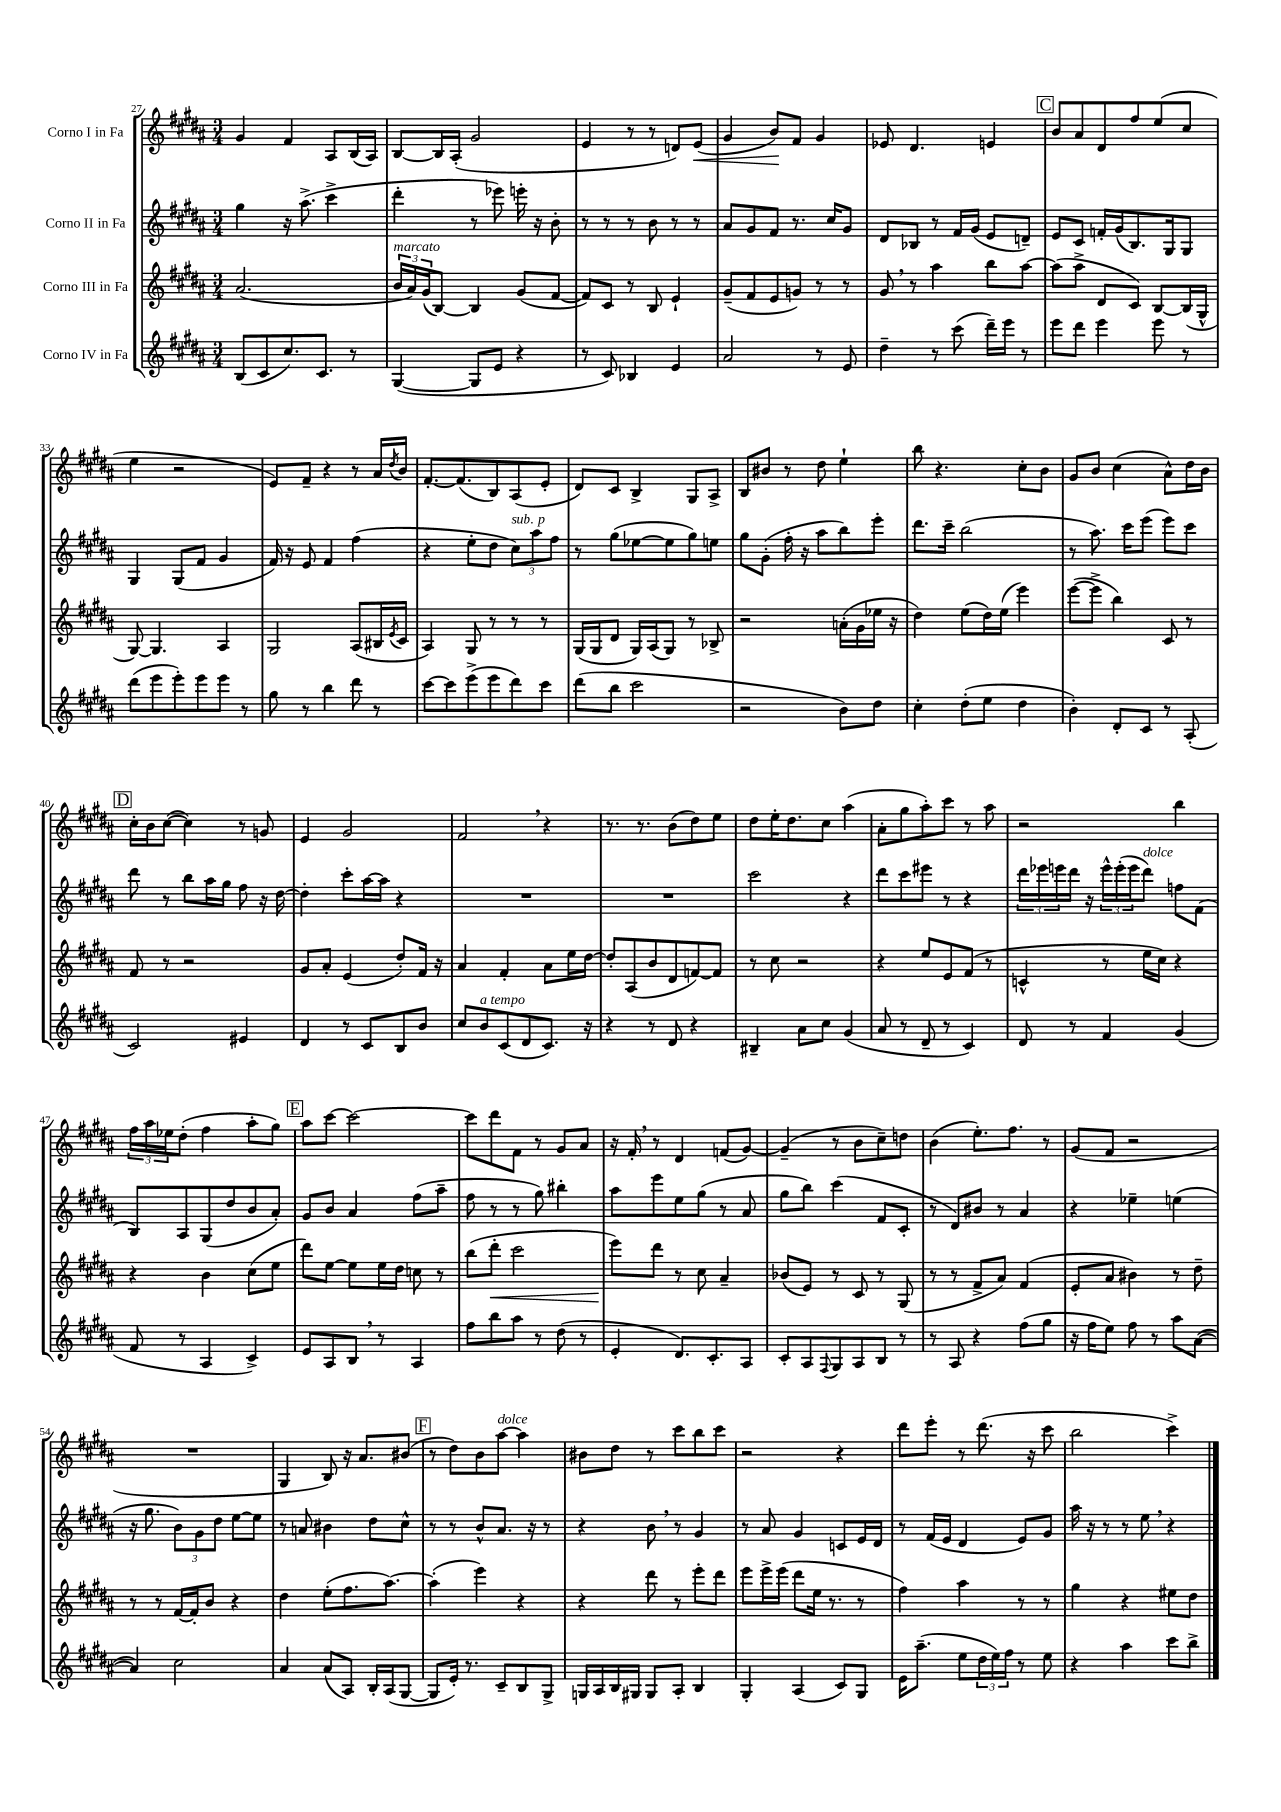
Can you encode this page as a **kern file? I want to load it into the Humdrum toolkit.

**kern	**kern	**dynam	**kern	**kern	**dynam
*part4	*part3	*part3	*part2	*part1	*part1
*staff4	*staff3	*staff3	*staff2	*staff1	*staff1
*I"Corno IV in Fa	*I"Corno III in Fa	*	*I"Corno II in Fa	*I"Corno I in Fa	*
*clefG2	*clefG2	*	*clefG2	*clefG2	*
*k[f#c#g#d#a#]	*k[f#c#g#d#a#]	*	*k[f#c#g#d#a#]	*k[f#c#g#d#a#]	*
*M3/4	*M3/4	*	*M3/4	*M3/4	*
=27	=27	=27	=27	=27	=27
(8B/L	(2.a#/	.	4gg#\	4g#/	.
8c#/	.	.	.	.	.
8.cc#/)	.	.	16r	4f#/	.
.	.	.	(8.aa#^\	.	.
8.c#/J	.	.	.	.	.
.	.	.	4ccc#^\	8A#/L	.
8r	.	.	.	(16B/L	.
.	.	.	.	16A#/JJ)	.
=28	=28	=28	=28	=28	=28
!	!LO:TX:a:i:t=marcato	!	!	!	!
([4G#/	24b/LL	.	4ddd#'\	[8B/L	.
.	24a#/)	.	.	.	.
.	(24g#/J	.	.	.	.
.	[8B/J)	.	.	16B/L]	.
.	.	.	.	(16A#'/JJ	.
8G#/L]	4B/]	.	8r	2g#/	.
8e/J	.	.	8eee-X\)	.	.
4r	(8g#/L	.	16eeen'\	.	.
.	.	.	16r	.	.
.	[8f#/J	.	8b'\	.	.
=29	=29	=29	=29	=29	=29
8r	8f#/L])	.	8r	4e/	.
8c#/)	8c#/J	.	8r	.	.
4B-X/	8r	.	8r	8r	.
.	8B/	.	8b\	8r	.
4e/	4e`/	.	8r	8dn/L)	.
!	!	!	!	!	!LO:HP:b
.	.	.	8r	(8e/J	<
=30	=30	=30	=30	=30	=30
2a#/	(8g#~/L	.	8a#/L	4g#/	.
.	8f#/	.	8g#/	.	.
.	8e/	.	8f#/J	8b/L)	.
.	8gn/J)	.	8.r	8f#/J	[
8r	8r	.	.	4g#/	.
.	.	.	16cc#/KL	.	.
8e/	8r	.	8g#/J	.	.
=31	=31	=31	=31	=31	=31
4dd#~\	8g#,/	.	8d#/L	8e-X/	.
.	8r	.	8B-X/J	4.d#/	.
8r	4aa#\	.	8r	.	.
(8ccc#\	.	.	16f#/LL	.	.
.	.	.	(16g#/JJ	.	.
16ddd#~\LL)	8bb\L	.	8e/L	4en/	.
16eee\JJ	.	.	.	.	.
8r	[8aa#\J	.	8dn~/J)	.	.
!!LO:REH:place=s1:t=C
=32	=32	=32	=32	=32	=32
8eee\L	(8aa#\L]	.	8e/L	8b/L	.
8ddd#\J	8aa#^\J	.	8c#/J	8a#/	.
4eee\	8d#/L	.	16fn'/LL	8d#/	.
.	.	.	(16g#/J	.	.
.	8c#/J)	.	8.B/)	8ff#/	.
8eee\	[8B/L	.	.	(8ee/	.
.	.	.	16G#/k	.	.
8r	(16B/L]	.	8G#/J	8cc#/J	.
.	16G#^^/JJ	.	.	.	.
!!LO:LB:g=z
=33	=33	=33	=33	=33	=33
(8ddd#\L	[8G#/)	.	4G#/	4ee\	.
8eee\	4.G#/]	.	.	.	.
8eee'\)	.	.	(8G#/L	2r	.
8eee\	.	.	8f#/J	.	.
8eee\J	4A#/	.	4g#/	.	.
8r	.	.	.	.	.
=34	=34	=34	=34	=34	=34
8gg#\	2G#/	.	16f#/)	8e/L)	.
.	.	.	16r	.	.
8r	.	.	8e/	8f#~/J	.
4bb\	.	.	4f#/	4r	.
8ddd#\	(8A#/L	.	(4ff#\	8r	.
8r	16B#X/L	.	.	16a#/LL	.
.	8qe/	.	.	8qdd#/	.
.	16c#/JJ	.	.	16b/JJ	.
=35	=35	=35	=35	=35	=35
[8ccc#\L	4A#/)	.	4r	[8.f#'/L	.
8ccc#\]	.	.	.	.	.
.	.	.	.	(8.f#/]	.
(8eee^\	8G#/	.	8ee'\L	.	.
8eee\	8r	.	8dd#\J	8B/)	.
!	!	!	!LO:TX:a:i:t=sub. p	!	!
8ddd#\)	8r	.	12cc#\L)	(8A#/	.
.	.	.	12aa#\	.	.
8ccc#\J	8r	.	.	8e'/J	.
.	.	.	12ff#\J	.	.
=36	=36	=36	=36	=36	=36
(8ddd#\L	(16G#/LL	.	8r	8d#/L)	.
.	16G#/J	.	.	.	.
8bb\J	8d#/J	.	(8gg#\L	8c#/J	.
2ccc#\	16G#/LL)	.	[8ee-X\	4B^/	.
.	(16A#/J	.	.	.	.
.	8G#/J)	.	8ee-\]	.	.
.	8r	.	8gg#\)	8G#/L	.
.	8B-X^/	.	8een\J	8A#^/J	.
=37	=37	=37	=37	=37	=37
2r	2r	.	8gg#\L	8B/L	.
.	.	.	(8g#'\J	8b#X/J	.
.	.	.	16ff#'\	8r	.
.	.	.	16r	.	.
.	.	.	8aa#\L	8dd#\	.
8b\L)	(16an'\LL	.	8bb\)	4ee`\	.
.	16g#\	.	.	.	.
8dd#\J	16ee-X\JJ	.	8eee'\J	.	.
.	16r	.	.	.	.
=38	=38	=38	=38	=38	=38
4cc#'\	4dd#\)	.	8.ddd#\L	8bb\	.
.	.	.	.	4.r	.
.	.	.	16ccc#~\Jk	.	.
(8dd#'\L	(8ee\L	.	(2bb\	.	.
8ee\J	16dd#\L)	.	.	.	.
.	(16ee\JJ	.	.	.	.
4dd#\	4eee\)	.	.	8cc#'\L	.
.	.	.	.	8b\J	.
=39	=39	=39	=39	=39	=39
4b'\)	([8eee\L	.	8r	8g#/L	.
.	8eee^\J]	.	8.aa#\)	8b/J	.
8d#'/L	4bb\)	.	.	(4cc#\	.
.	.	.	16ccc#\KL	.	.
8c#/J	.	.	(8eee\J	.	.
8r	8c#/	.	8eee\L)	8a#^^\L)	.
(8A#'/	8r	.	8ccc#\J	16dd#\L	.
.	.	.	.	16b\JJ	.
!!LO:LB:g=z
!!LO:REH:place=s1:t=D
=40	=40	=40	=40	=40	=40
2c#/)	8f#/	.	8ddd#\	16cc#'\LL	.
.	.	.	.	16b\J	.
.	8r	.	8r	([8cc#\J	.
.	2r	.	8bb\L	4cc#\])	.
.	.	.	16aa#\L	.	.
.	.	.	16gg#\JJ	.	.
4e#X/	.	.	8ff#\	8r	.
.	.	.	16r	8gn/	.
.	.	.	[16dd#\	.	.
=41	=41	=41	=41	=41	=41
4d#/	8g#/L	.	4dd#'\]	4e/	.
.	8a#'/J	.	.	.	.
8r	(4e/	.	8ccc#'\L	2g#/	.
8c#/L	.	.	[16aa#\L	.	.
.	.	.	16aa#\JJ]	.	.
8B/	8dd#'/L)	.	4r	.	.
8b/J	16f#/Jk	.	.	.	.
.	16r	.	.	.	.
=42	=42	=42	=42	=42	=42
8cc#/L	4a#/	.	2.r	2f#,/	.
!LO:TX:a:i:t=a tempo	!	!	!	!	!
8b/	.	.	.	.	.
(8c#/	4f#'/	.	.	.	.
8d#/	.	.	.	.	.
8.c#/J)	8a#\L	.	.	4r	.
.	16ee\L	.	.	.	.
16r	[16dd#\JJ	.	.	.	.
=43	=43	=43	=43	=43	=43
4r	8dd#'/L]	.	2.r	8.r	.
.	(8A#/	.	.	.	.
.	.	.	.	8.r	.
8r	8b/	.	.	.	.
8d#/	8d#/	.	.	(8b\L	.
4r	[8fn/)	.	.	8dd#\)	.
.	8f/J]	.	.	8ee\J	.
=44	=44	=44	=44	=44	=44
4B#X~/	8r	.	2ccc#\	8dd#\L	.
.	8cc#\	.	.	16ee'\K	.
.	.	.	.	8.dd#\	.
8a#\L	2r	.	.	.	.
8cc#\J	.	.	.	8cc#\J	.
(4g#/	.	.	4r	(4aa#\	.
=45	=45	=45	=45	=45	=45
8a#/	4r	.	8ddd#\L	8a#'\L	.
8r	.	.	8ccc#\	8gg#\	.
8d#~/	8ee/L	.	8eee#X\J	8aa#'\)	.
8r	8e/	.	8r	8ccc#\J	.
4c#/)	(8f#/J	.	4r	8r	.
.	8r	.	.	8aa#\	.
=46	=46	=46	=46	=46	=46
8d#/	4cn^^/	.	24ddd#\LL	2r	.
.	.	.	24eee-X\	.	.
.	.	.	24eeen\	.	.
8r	.	.	16ddd#\JJ	.	.
.	.	.	16r	.	.
4f#/	8r	.	24eee^^\LL	.	.
.	.	.	(24eee'\	.	.
.	.	.	24eee\J	.	.
!	!	!	!LO:TX:a:i:t=dolce	!	!
.	16ee\LL	.	8ddd#\J)	.	.
.	16cc#\JJ)	.	.	.	.
(4g#/	4r	.	8ffn\L	4bb\	.
.	.	.	(8f#\J	.	.
!!LO:LB:g=z
=47	=47	=47	=47	=47	=47
8f#/	4r	.	8B/L)	24ff#\LL	.
.	.	.	.	24aa#\	.
.	.	.	.	24ee-X\J	.
8r	.	.	8A#/	(8dd#'\J	.
4A#/	4b\	.	(8G#/	4ff#\	.
.	.	.	8dd#/	.	.
4c#^/)	(8cc#\L	.	8b/	8aa#'\L	.
.	8ee\J	.	8a#'/J)	8gg#\J)	.
!!LO:REH:place=s1:t=E
=48	=48	=48	=48	=48	=48
8e/L	8ddd#\L)	.	8g#/L	8aa#\L	.
8A#/	[8ee\J	.	8b/J	[8ccc#\J	.
8B,/J	8ee\L]	.	4a#/	2ccc#\_	.
8r	16ee\L	.	.	.	.
.	16dd#\JJ	.	.	.	.
4A#/	8ccn\	.	(8ff#\L	.	.
.	8r	.	8aa#~\J	.	.
=49	=49	=49	=49	=49	=49
8ff#\L	(8bb\L	.	8ff#\	8ccc#\L]	.
!	!	!LO:HP:b	!	!	!
8bb\	8ddd#'\J	<	8r	8ddd#\	.
8aa#\J	2ccc#\	.	8r	8f#\J	.
8r	.	.	8gg#\)	8r	.
(8dd#\	.	.	4bb#X'\	8g#/L	.
8r	.	.	.	8a#/J	.
=50	=50	=50	=50	=50	=50
4e'/	8eee\L)	.	8aa#\L	16r	.
.	.	.	.	16f#',/	.
.	8ddd#\J	[	8eee\	8r	.
8.d#/L)	8r	.	8ee\	4d#/	.
.	8cc#\	.	(8gg#\J	.	.
8.c#'/	.	.	.	.	.
.	4a#~/	.	8r	(8fn/L	.
8A#/J	.	.	8a#/	[8g#/J)	.
=51	=51	=51	=51	=51	=51
8c#'/L	(8b-X/L	.	8gg#\L	(4g#~/]	.
8A#/	8e/J)	.	8bb\J)	.	.
8qqF#/	.	.	.	.	.
8G#/	8r	.	(4ccc#\	8r	.
8A#/	8c#/	.	.	8b\L	.
8B/J	8r	.	8f#/L	8cc#~\)	.
8r	(8G#/	.	8c#'/J	8ddn\J	.
=52	=52	=52	=52	=52	=52
8r	8r	.	8r	(4b\	.
8A#/	8r	.	8d#/L)	.	.
4r	8f#^/L	.	8b#X/J	8.ee'\L)	.
.	8a#/J)	.	8r	.	.
.	.	.	.	8.ff#\J	.
(8ff#\L	(4f#/	.	4a#/	.	.
8gg#\J	.	.	.	8r	.
=53	=53	=53	=53	=53	=53
16r	8e'/L	.	4r	(8g#/L	.
16ff#\KL	.	.	.	.	.
8ee\J)	8a#/J	.	.	8f#/J	.
8ff#\	4b#X\)	.	4ee-X~\	2r	.
8r	.	.	.	.	.
8aa#\L	8r	.	(4een\	.	.
([8a#\J	8dd#~\	.	.	.	.
!!LO:LB:g=z
=54	=54	=54	=54	=54	=54
4a#/])	8r	.	16r	2.r	.
.	.	.	8.gg#\	.	.
.	8r	.	.	.	.
2cc#\	[16f#/LL	.	12b\L)	.	.
.	16f#'/J]	.	.	.	.
.	.	.	12g#\	.	.
.	8b/J	.	.	.	.
.	.	.	12dd#\J	.	.
.	4r	.	[8ee\L	.	.
.	.	.	8ee\J]	.	.
=55	=55	=55	=55	=55	=55
4a#/	4dd#\	.	8r	4G#/	.
.	.	.	8an/	.	.
(8a#/L	(8ee'\L	.	4b#X\	8B/)	.
8A#/J)	8.ff#\	.	.	16r	.
.	.	.	.	8.a#/L	.
16B'/LL	.	.	8dd#\L	.	.
(16A#/J	[8.aa#\J)	.	.	.	.
[8G#/J	.	.	8cc#^^\J	(8b#X/J	.
!!LO:REH:place=s1:t=F
=56	=56	=56	=56	=56	=56
8G#/L]	(4aa#'\]	.	8r	8r	.
16e'/Jk)	.	.	8r	8dd#\L)	.
8.r	.	.	.	.	.
.	4eee\)	.	8b^^/L	8b\	.
!	!	!	!	!LO:TX:a:i:t=dolce	!
8c#~/L	.	.	8.a#/J	[8aa#\J	.
8B/	4r	.	.	4aa#\]	.
.	.	.	16r	.	.
8G#^/J	.	.	8r	.	.
=57	=57	=57	=57	=57	=57
16Gn/LL	4r	.	4r	8b#X\L	.
16A#/	.	.	.	.	.
16B/	.	.	.	8dd#\J	.
16G#X/JJ	.	.	.	.	.
8G#/L	8ddd#\	.	8b,\	8r	.
8A#'/J	8r	.	8r	8ccc#\L	.
4B/	8eee'\L	.	4g#/	8bb\	.
.	8ddd#\J	.	.	8ccc#\J	.
=58	=58	=58	=58	=58	=58
4G#'/	8eee\L	.	8r	2r	.
.	16eee^\L	.	8a#/	.	.
.	(16eee\JJ	.	.	.	.
(4A#/	8ddd#\L	.	4g#/	.	.
.	16ee\Jk	.	.	.	.
.	8.r	.	.	.	.
8c#/L)	.	.	8cn/L	4r	.
8G#/J	8r	.	16e/L	.	.
.	.	.	16d#/JJ	.	.
=59	=59	=59	=59	=59	=59
16e\KL	4ff#\)	.	8r	8ddd#\L	.
(8.aa#~\J	.	.	.	.	.
.	.	.	(16f#/LL	8eee'\J	.
.	.	.	16e/JJ	.	.
8ee\L	4aa#\	.	4d#/	8r	.
24dd#\L	.	.	.	(8.ddd#\	.
24ee\)	.	.	.	.	.
24ff#\JJ	.	.	.	.	.
8r	8r	.	8e/L)	.	.
.	.	.	.	16r	.
8ee\	8r	.	8g#/J	8ccc#\	.
=60	=60	=60	=60	=60	=60
4r	4gg#\	.	16aa#\	2bb\	.
.	.	.	16r	.	.
.	.	.	8r	.	.
4aa#\	4r	.	8r	.	.
.	.	.	8ee,\	.	.
8ccc#\L	8ee#X\L	.	4r	4ccc#^\)	.
8bb^\J	8dd#\J	.	.	.	.
==	==	==	==	==	==
*-	*-	*-	*-	*-	*-
